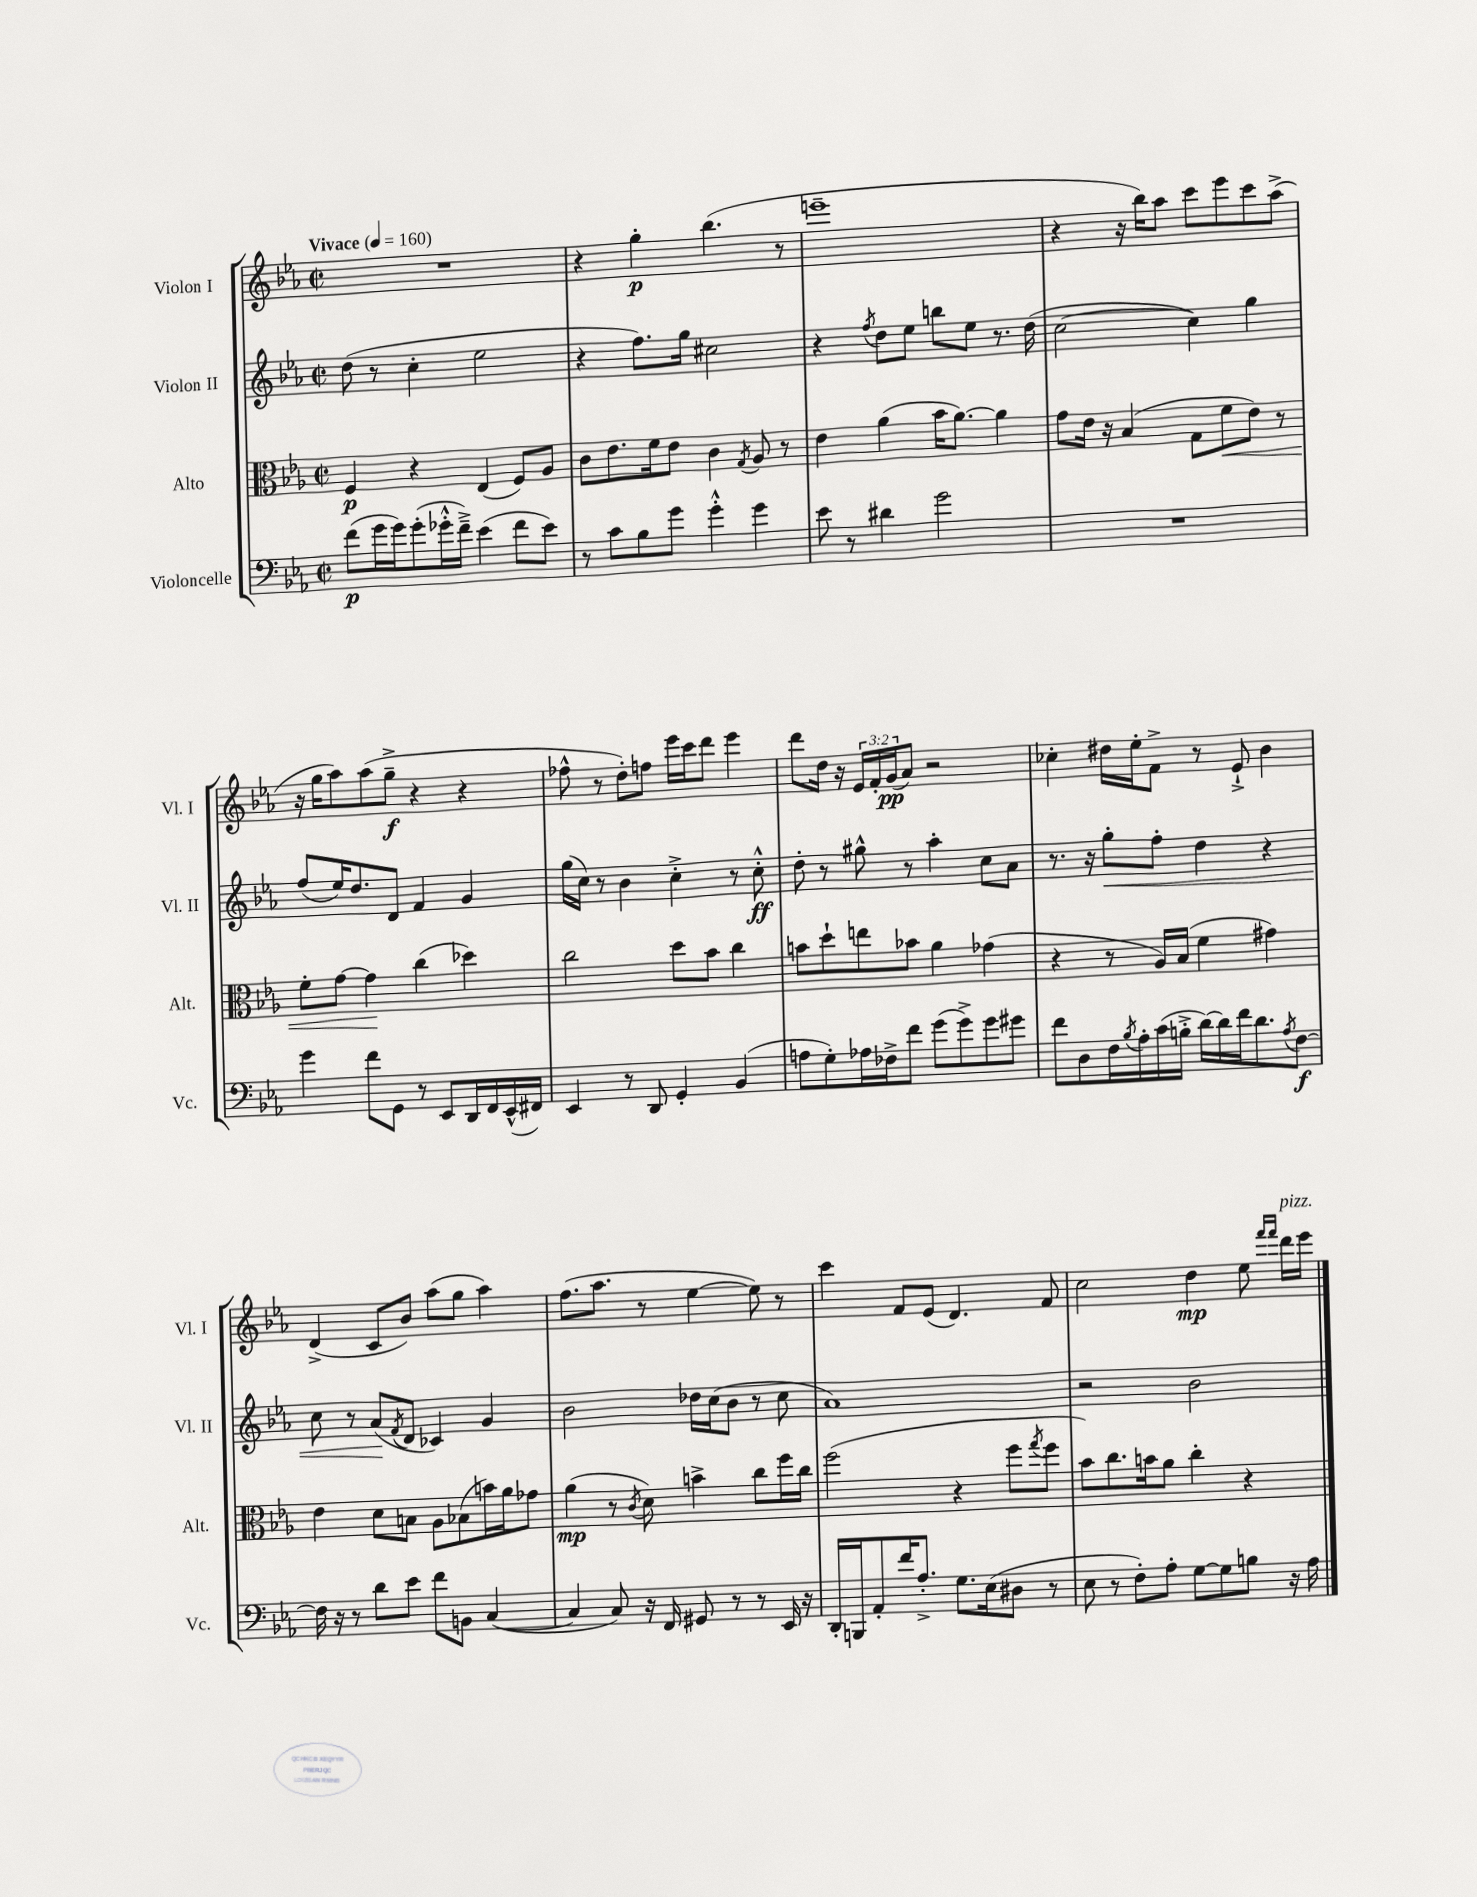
<<
\new StaffGroup <<
\new Staff = "s0" \with { instrumentName = "Violon I" shortInstrumentName = "Vl. I" } {
    \clef treble \key ees \major \defaultTimeSignature \time 2/2 \override Staff.TupletNumber.text = #tuplet-number::calc-fraction-text \tempo "Vivace" 4 = 160
    R1 |
    r4 g''4-.\p bes''4.( r8 |
    e'''1-- |
    r4 r16 bes''16) aes''8 c'''8 ees'''8 c'''8 aes''8->( |
    r16 g''16 aes''8) aes''8( g''8--->\f r4 r4 |
    fes''8-^ r8 d''8-.) f''8 ees'''16 c'''16 d'''8 ees'''4 |
    d'''8 d''16 r16 \tuplet 3/2 { ees'16 f'16-. g'16\pp( } aes'8) r2 |
    ces''4-. dis''16 ees''16-. f'8-> r8 ees'8-!-> bes'4 |
    d'4->( c'8 bes'8) aes''8( g''8 aes''4) |
    f''8.( aes''8. r8 ees''4~ ees''8) r8 |
    c'''4 f'8 ees'8( d'4.) f'8 |
    c''2 d''4\mp ees''8 \grace { f'''16 f'''16 } d'''16^\markup { \italic "pizz." } ees'''16 \bar "|." |
}
\new Staff = "s1" \with { instrumentName = "Violon II" shortInstrumentName = "Vl. II" } {
    \clef treble \key ees \major \defaultTimeSignature \time 2/2
    d''8( r8 c''4-. ees''2 |
    r4 f''8.) g''16 cis''2 |
    r4 \acciaccatura { f''8 } d''8 ees''8 b''8 ees''8 r8. d''16( |
    c''2~ c''4) g''4 |
    f''8( ees''16) d''8. d'8 f'4 g'4 |
    g''16( c''16) r8 bes'4 c''4-.-> r8 c''8-.-^\ff |
    d''8-. r8 gis''8-^ r8 aes''4-. c''8 aes'8 |
    r8. r16 g''8-.\< f''8-. d''4 r4 |
    c''8 r8 aes'8\!( \acciaccatura { f'8 } d'8 ces'4) g'4 |
    bes'2 des''16 c''16( bes'8 r8 c''8 |
    aes'1) |
    r2 bes'2 \bar "|." |
}
\new Staff = "s2" \with { instrumentName = "Alto" shortInstrumentName = "Alt." } {
    \clef alto \key ees \major \defaultTimeSignature \time 2/2
    f4\p r4 ees4( f8) aes8 |
    c'8 ees'8. f'16 ees'8 c'4 \acciaccatura { g8 } aes8 r8 |
    ees'4 aes'4( bes'16 aes'8.~) aes'4 |
    g'8 ees'16 r16 bes4( g8 f'8\< ees'8) r8 |
    f'8-. g'8~ g'4\! c''4( des''4) |
    c''2 d''8 bes'8 c''4 |
    b'8 d''8-! e''8 bes'8 aes'4 ges'4( |
    r4 r8 aes16) bes16( f'4 gis'4) |
    ees'4 d'8 b8 aes8 bes8( b'16) aes'16 ges'8 |
    aes'4\mp( r8 \acciaccatura { c'8 } d'8) b'4-> c''8 f''16 c''16 |
    f''2( r4 f''8 \acciaccatura { g''8 } f''8 |
    bes'8) c''8. b'16 aes'8 c''4-. r4 \bar "|." |
}
\new Staff = "s3" \with { instrumentName = "Violoncelle" shortInstrumentName = "Vc." } {
    \clef bass \key ees \major \defaultTimeSignature \time 2/2
    f'8\p( g'16 g'16) g'8-.( ges'16-.-^ f'16--->) ees'4( f'8 ees'8) |
    r8 c'8 bes8 g'8 g'4-.-^ g'4 |
    ees'8 r8 dis'4 g'2 |
    R1 |
    g'4 f'8 g,8 r8 ees,8 d,16 f,16 ees,16-^( fis,16) |
    ees,4 r8 d,8 g,4-. bes,4( |
    a8 g8-.) aes16 fes16-> f'8 g'8( g'8->) g'8 gis'8 |
    f'8 d8 f16 \acciaccatura { bes8 } aes16-. c'16( b16-.-> d'16~) d'16 f'16 d'8. \acciaccatura { aes8 } f8~\f |
    f16 r16 r8 d'8 ees'8 f'8 b,8 c4~( |
    c4 c8) r16 f,16 gis,8 r8 r8 ees,16 r16 |
    d,16-. b,,16 aes,8-. f'16 aes8.-.-> g8. ees16( dis8 r8 |
    ees8 r8 f8-.) aes8-. g8~ g8 b8 r16 aes16 \bar "|." |
}
>>
>>
\layout { \context { \Score \remove "Bar_number_engraver" } }
